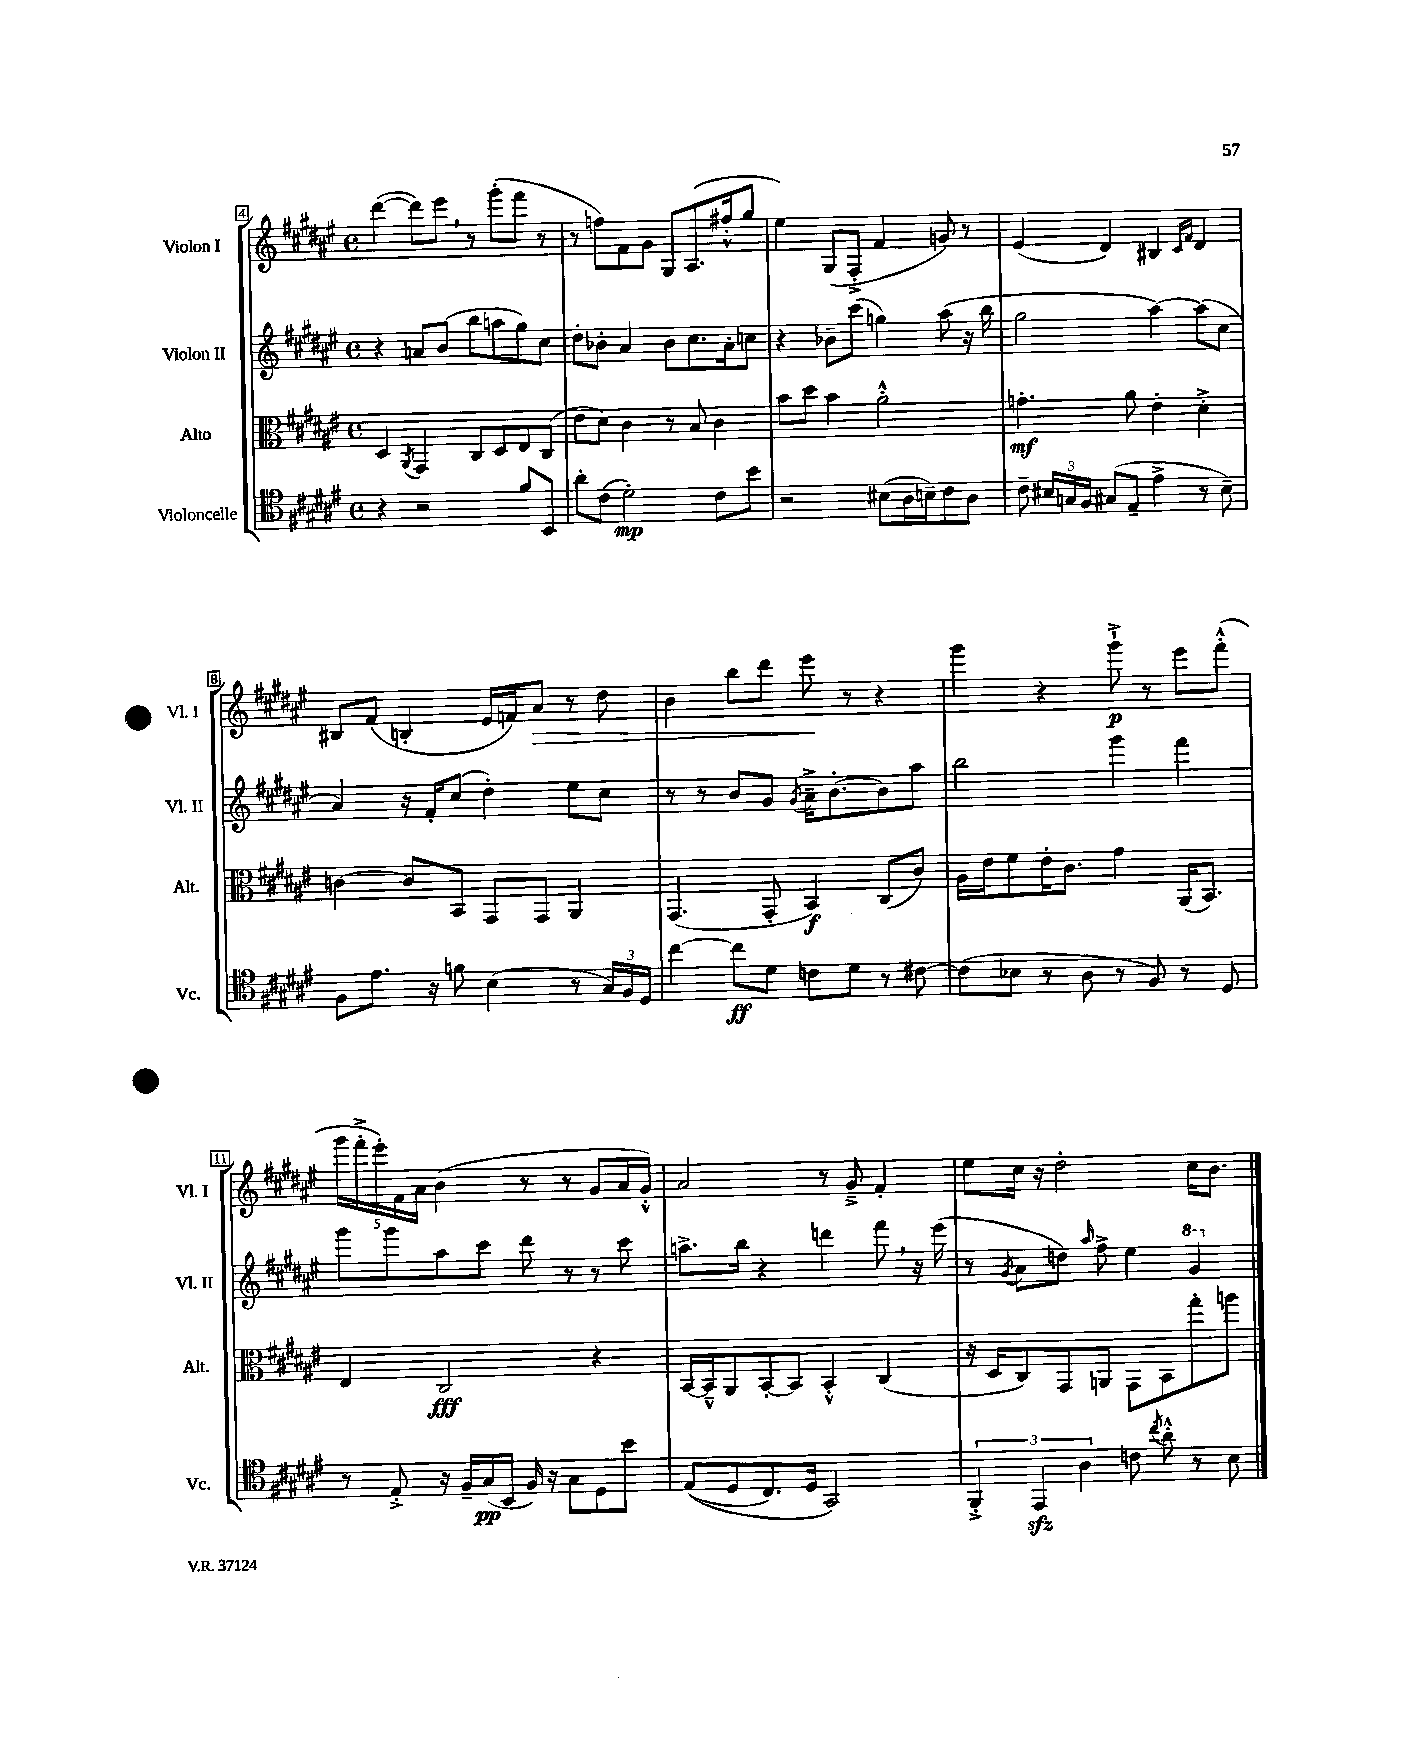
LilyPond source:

<<
\new StaffGroup <<
\new Staff = "s0" \with { instrumentName = "Violon I" shortInstrumentName = "Vl. I" } {
    \clef treble \key fis \major \defaultTimeSignature \time 4/4
    \autoBeamOff dis'''4~( dis'''8[) eis'''8] \breathe r8 gis'''8[-.( fis'''8] r8 |
    r8 f''8[) fis'8 gis'8] gis8[ ais8.( fis''16-.-^ gis''8] |
    eis''4) gis8[( fis8]-.-> fis'4 g'8) r8 |
    eis'4( dis'4) bis4 \grace { cis'16[ fis'16] } dis'4 |
    bis8[ fis'8]( b4-. eis'16[ f'16) ais'8]\> r8 dis''8 |
    b'4 b''8[ dis'''8] eis'''8\! r8 r4 |
    gis'''4 r4 gis'''8-!->\p r8 eis'''8[ fis'''8]-.-^( |
    \tuplet 5/4 { gis'''16[ fis'''16-.-> eis'''16-.) fis'16 ais'16] } b'4( r8 r8 gis'8[ ais'16 gis'16]-.-^) |
    ais'2 r8 gis'8---> fis'4-. |
    eis''8[ cis''16] r16 dis''2-. cis''16[ b'8.] \bar "|." |
}
\new Staff = "s1" \with { instrumentName = "Violon II" shortInstrumentName = "Vl. II" } {
    \clef treble \key fis \major \defaultTimeSignature \time 4/4
    \autoBeamOff r4 a'8[ b'8]( b''8[ a''8 gis''8) cis''8] |
    dis''8[-. bes'8]-. ais'4 bes'8[ cis''8. ais'16-. c''8] |
    r4 bes'8[-- cis'''8]( g''4) ais''8( r16 b''16 |
    gis''2 ais''4~) ais''8[( cis''8] |
    ais'4) r16 fis'16[-. cis''8]( dis''4-.) eis''8[ cis''8] |
    r8 r8 b'8[ gis'8] \acciaccatura { gis'8 } ais'16[---> b'8.~-. b'8 ais''8] |
    b''2 gis'''4 fis'''4 |
    gis'''8[ gis'''8 ais''8 cis'''8] dis'''8 r8 r8 cis'''8 |
    a''8.[-> b''16] r4 d'''4 fis'''8 \breathe r16 eis'''16( |
    r8 \acciaccatura { gis'8 } ais'8[ d''8]) \grace { ais''16 } fis''8-> eis''4 \ottava #1 gis''4 \ottava #0 \bar "|." |
}
\new Staff = "s2" \with { instrumentName = "Alto" shortInstrumentName = "Alt." } {
    \clef alto \key fis \major \defaultTimeSignature \time 4/4
    \autoBeamOff dis4 \acciaccatura { ais,8 } gis,4 cis8[ dis8 eis8 cis8]( |
    eis'8[ dis'8]) cis'4 r8 b8 cis'4 |
    b'8[ dis''8] b'4 ais'2-.-^ |
    g'4.-.\mf ais'8 eis'4-. dis'4-.-> |
    c'4~ c'8[ b,8] gis,8[ gis,8] ais,4 |
    gis,4.( gis,8-. b,4\f) cis8[( cis'8]) |
    ais16[ eis'16 fis'8 eis'16-. cis'8.] gis'4 ais,16[( b,8.]) |
    eis4 cis2\fff r4 |
    b,16[~ b,16---^ ais,8 b,8~-. b,8] b,4-.-^ cis4( |
    r16 dis16[ cis8) gis,8 a,8] gis,8[ b,8 gis''8-. a''8] \bar "|." |
}
\new Staff = "s3" \with { instrumentName = "Violoncelle" shortInstrumentName = "Vc." } {
    \clef tenor \key fis \major \defaultTimeSignature \time 4/4
    \autoBeamOff r4 r2 fis'8[ b,8] |
    ais'8[-. cis'8]( dis'2-.\mp) cis'8[ b'8] |
    r2 bis8[( ais16 b16--) cis'8 ais8] |
    cis'8-- \tuplet 3/2 { bis16[ g16 fis16] } gis8[( eis8]-- eis'4-> r8 bis8--) |
    fis8[ eis'8.] r16 f'8 b4( r8 \tuplet 3/2 { gis16[) fis16 dis16] } |
    cis''4~ cis''8[\ff dis'8] c'8[ dis'8] r8 cis'8~ |
    cis'8[( bes8] r8 ais8 r8 fis8) r8 dis8 |
    r8 eis8-.-> r16 fis16[-- gis16\pp( b,16] fis16) r16 gis8[ dis8 b'8] |
    eis8[(\( dis8 cis8.) dis16] gis,2\) |
    \tuplet 3/2 { fis,4-.-> eis,4\sfz ais4 } c'8 \acciaccatura { cis''8 } ais'8-.-^ r8 b8 \bar "|." |
}
>>
>>
\layout { \context { \Score currentBarNumber = #4 \override BarNumber.stencil = #(make-stencil-boxer 0.1 0.3 ly:text-interface::print) } }
